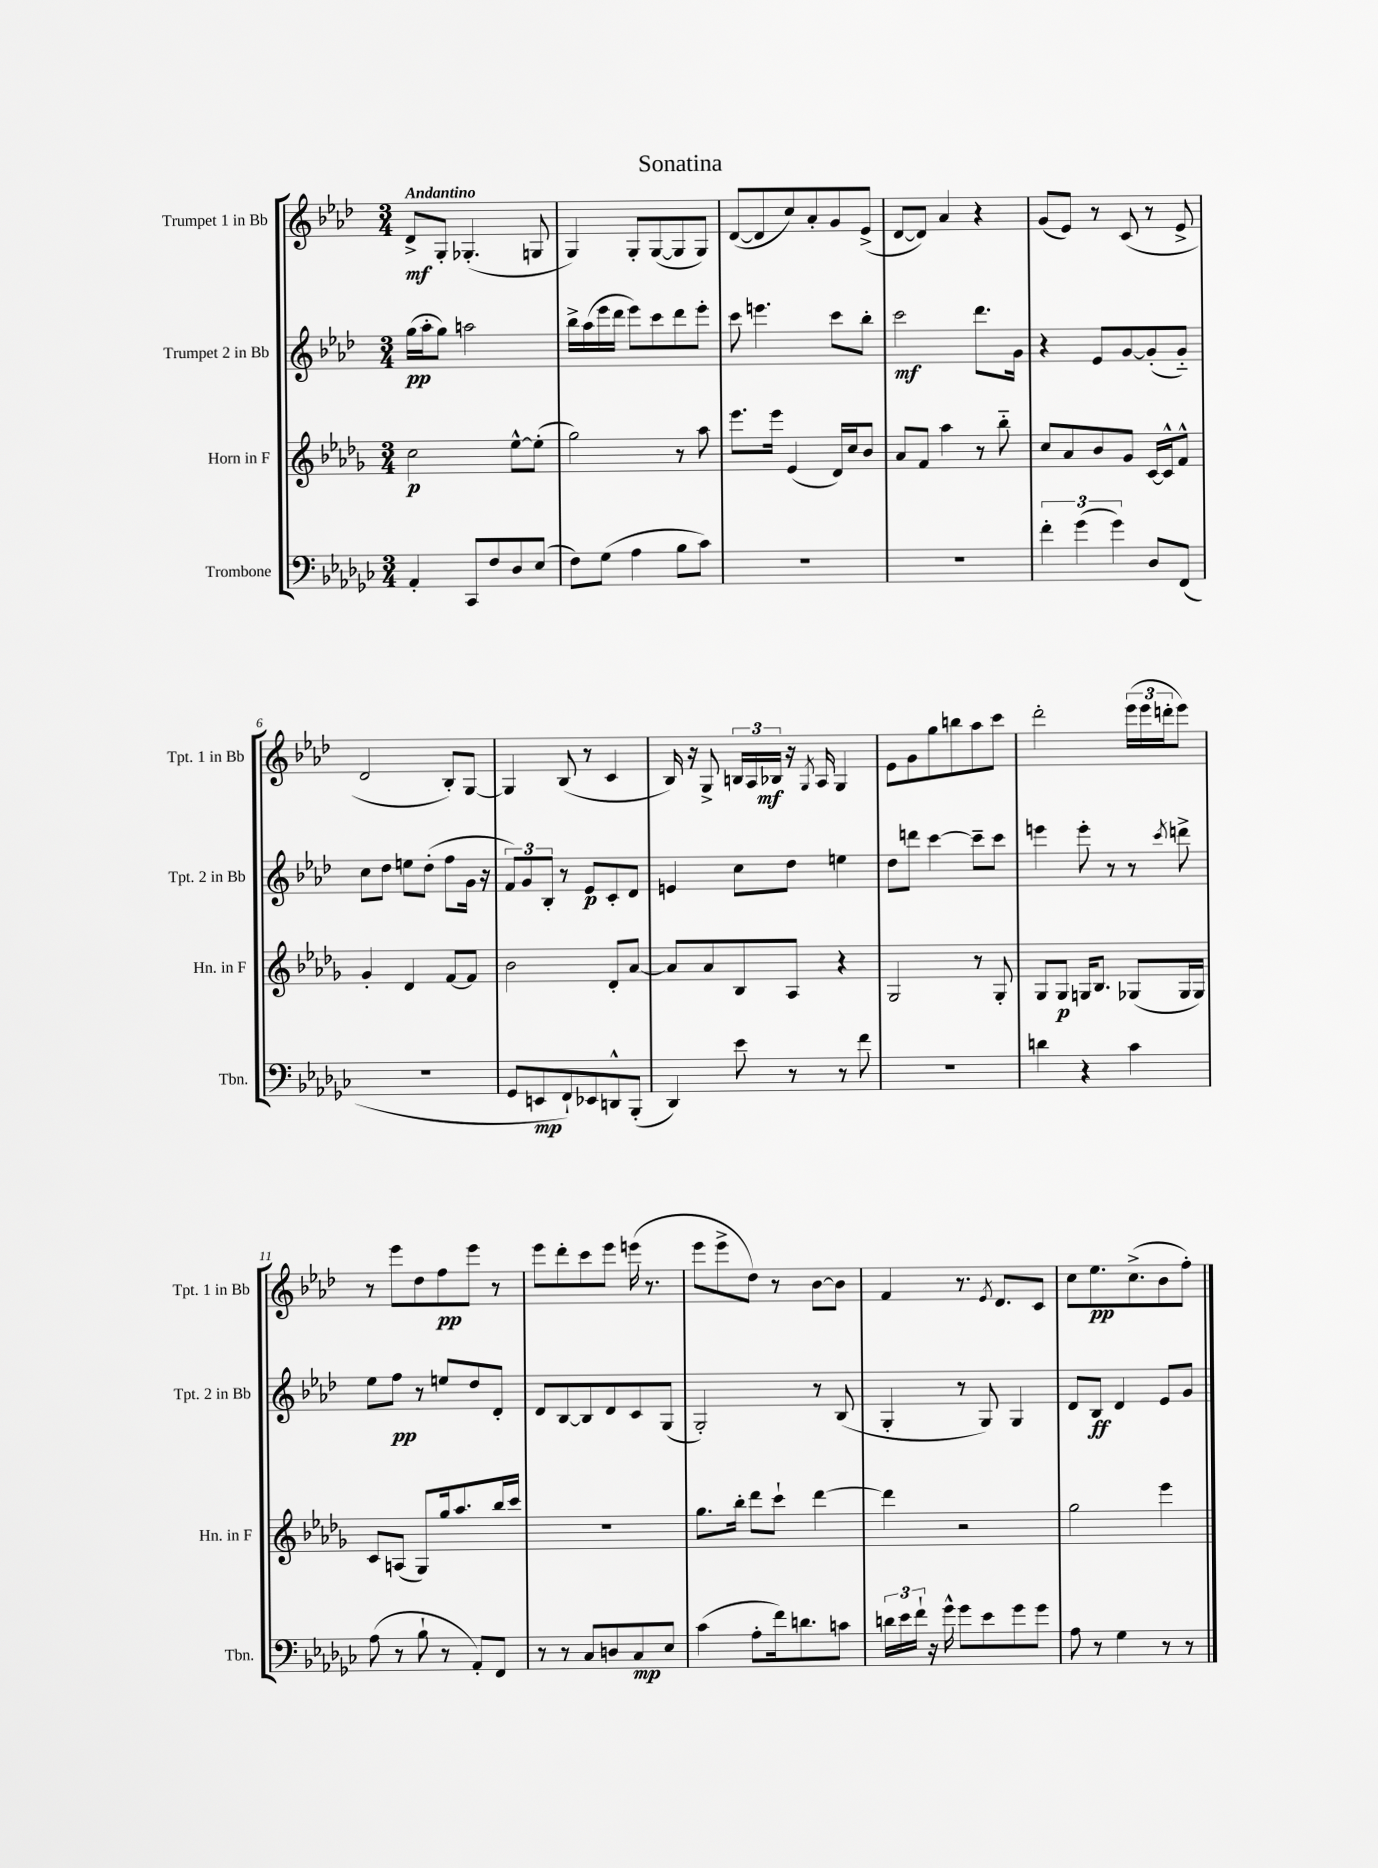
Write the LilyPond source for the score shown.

\header { title = "Sonatina" }
<<
\new StaffGroup <<
\new Staff = "s0" \with { instrumentName = "Trumpet 1 in Bb" shortInstrumentName = "Tpt. 1 in Bb" } {
    \clef treble \key aes \major \numericTimeSignature \time 3/4 \tempo "Andantino"
    des'8->\mf g8-. ges4.-.( g8 |
    g4) g8-. g8~( g8 g8) |
    des'8~( des'8 c''8) aes'8-. g'8 ees'8->( |
    des'8~ des'8) aes'4 r4 |
    g'8( ees'8) r8 c'8( r8 ees'8-> |
    des'2 bes8-.) g8~ |
    g4 bes8( r8 c'4 |
    bes16) r16 g8-> \tuplet 3/2 { b16 aes16 bes16\mf } r16 \acciaccatura { g8 } aes16 g4 |
    ees'8 g'8 g''8 b''8 aes''8 c'''8 |
    des'''2-. \tuplet 3/2 { ees'''16( ees'''16 d'''16-. } ees'''8) |
    r8 ees'''8 des''8 f''8\pp ees'''8 r8 |
    ees'''8 des'''8-. c'''8 ees'''8 e'''16( r8. |
    ees'''8 ees'''8-> des''8) r8 bes'8~ bes'8 |
    f'4 r8. \acciaccatura { ees'8 } des'8. c'8 |
    c''8 ees''8.\pp c''8.->( bes'8 f''8-.) \bar "|." |
}
\new Staff = "s1" \with { instrumentName = "Trumpet 2 in Bb" shortInstrumentName = "Tpt. 2 in Bb" } {
    \clef treble \key aes \major \numericTimeSignature \time 3/4
    g''16\pp( aes''16-. g''8) a''2 |
    bes''16-> aes''16( ees'''16 des'''16 ees'''8) c'''8 des'''8 ees'''8-. |
    c'''8 e'''4. c'''8 bes''8-. |
    c'''2\mf des'''8. g'16 |
    r4 ees'8 g'8~ g'8-.( g'8-_) |
    c''8 des''8 e''8 des''8-.( f''8 g'16 r16 |
    \tuplet 3/2 { f'8) g'8 bes8-. } r8 ees'8\p c'8-. des'8 |
    e'4 c''8 des''8 e''4 |
    des''8 d'''8 c'''4~ c'''8-- c'''8 |
    e'''4 e'''8-. r8 r8 \acciaccatura { c'''8 } d'''8-> |
    ees''8 f''8\pp r8 e''8 des''8 des'8-. |
    des'8 bes8~ bes8 des'8 c'8 g8( |
    g2-.) r8 bes8( |
    g4-. r8 g8) g4 |
    des'8 bes8\ff des'4 ees'8 g'8 \bar "|." |
}
\new Staff = "s2" \with { instrumentName = "Horn in F" shortInstrumentName = "Hn. in F" } {
    \clef treble \key des \major \numericTimeSignature \time 3/4
    c''2\p ees''8~-^ ees''8-.( |
    ges''2) r8 aes''8 |
    ees'''8. ees'''16 ees'4( des'16) c''16 bes'8 |
    aes'8 f'8 aes''4 r8 bes''8-_ |
    c''8 aes'8 bes'8 ges'8 c'16~ c'16-^ f'8-^ |
    ges'4-. des'4 f'8~ f'8 |
    bes'2 des'8-. aes'8~ |
    aes'8 aes'8 bes8 aes8 r4 |
    ges2 r8 ges8-. |
    ges8 ges8\p g16 bes8. ges8( ges16 ges16) |
    c'8 a8( ges8) ges''16 aes''8. bes''16 c'''16 |
    R2. |
    ges''8. bes''16-. des'''8 c'''8-! des'''4~ |
    des'''4 r2 |
    ges''2 ees'''4 \bar "|." |
}
\new Staff = "s3" \with { instrumentName = "Trombone" shortInstrumentName = "Tbn." } {
    \clef bass \key ges \major \numericTimeSignature \time 3/4
    aes,4-. ces,8 f8 des8 ees8( |
    f8) ges8( aes4 bes8 ces'8) |
    R2. |
    R2. |
    \tuplet 3/2 { f'4-. ges'4( ges'4) } des8 f,8( |
    R2. |
    ges,8 e,8\mp f,8-!) ees,8 d,8-^ bes,,8-.( |
    des,4) ees'8 r8 r8 f'8 |
    R2. |
    d'4 r4 ces'4 |
    aes8( r8 bes8-! r8 aes,8-.) f,8 |
    r8 r8 ces8 d8 ces8\mp ees8 |
    ces'4( aes8-. f'16) d'8. c'8 |
    \tuplet 3/2 { d'16 ees'16 f'16-! } r16 ges'16-^ ges'8 ees'8 ges'8 ges'8 |
    aes8 r8 ges4 r8 r8 \bar "|." |
}
>>
>>
